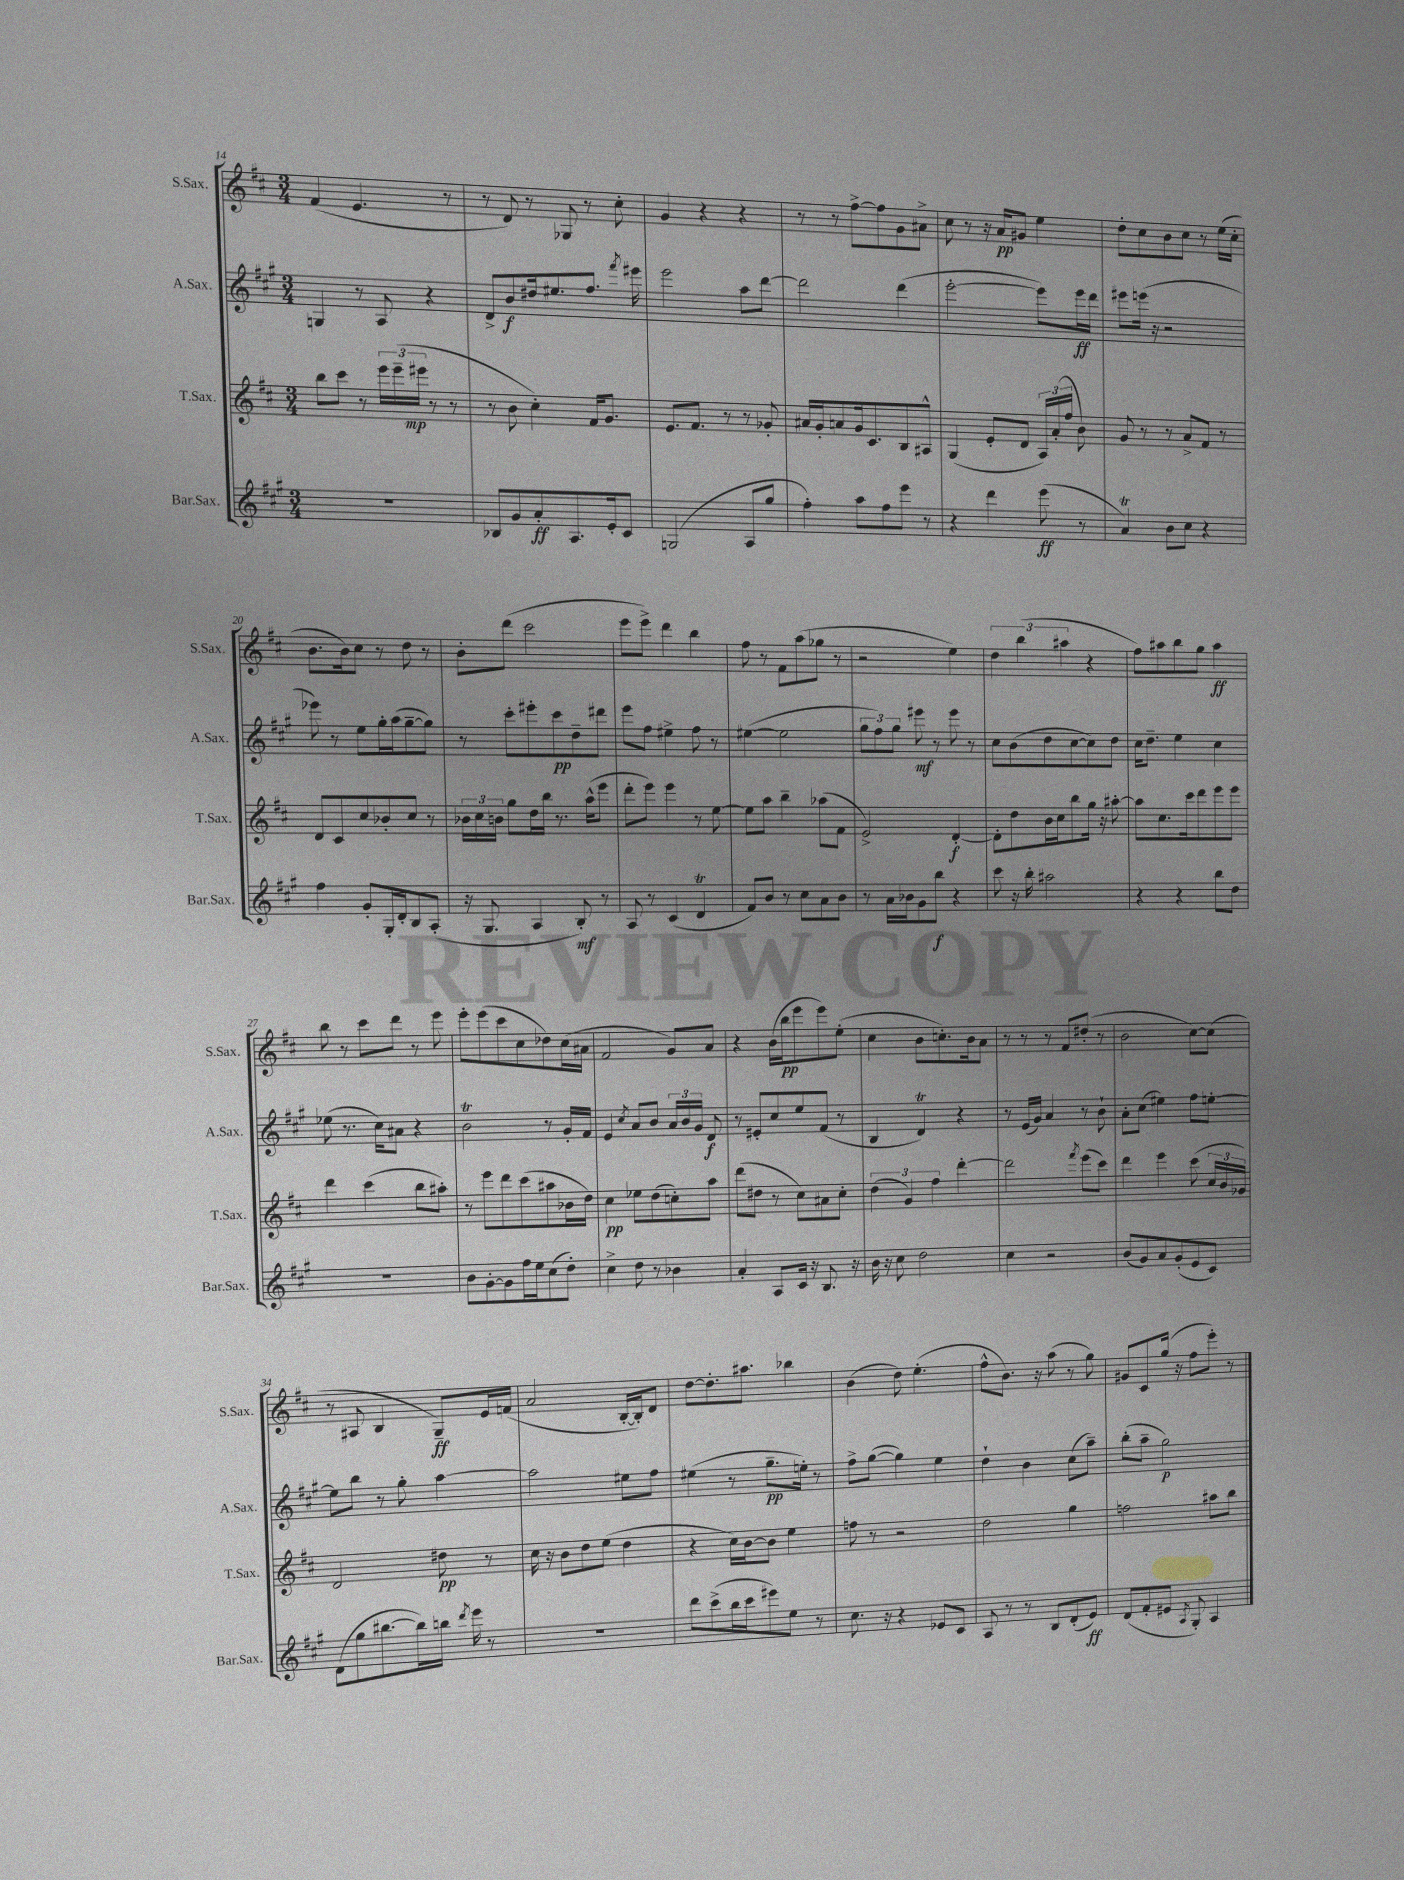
<<
\new StaffGroup <<
\new Staff = "s0" \with { instrumentName = "S.Sax." shortInstrumentName = "S.Sax." } {
    \clef treble \key d \major \numericTimeSignature \time 3/4
    \autoBeamOff fis'4( e'4. r8 |
    r8 d'8) r8 ges8 r8 cis''8-. |
    g'4 r4 r4 |
    r8 r8 fis''8[~-> fis''8 g'8 ais'8]-> |
    cis''8 r8 r16 a'16[\pp gis'8] e''4 |
    d''8[-. cis''8 b'8 cis''8] r8 e''16[( cis''16]-. |
    b'8.[ b'16) cis''8] r8 d''8 r8 |
    b'8[-. d'''8]( cis'''2 |
    e'''8[ e'''8]->) d'''4 b''4 |
    fis''8 r8 fis'8[ a''8( ges''8] r8 |
    r2 e''4) |
    \tuplet 3/2 { d''4 b''4( ais''4 } r4 |
    fis''8[) ais''8 b''8 g''8] ais''4\ff |
    b''8 r8 cis'''8[ d'''8] r8 e'''8 |
    e'''8[-. e'''8( cis'''8 cis''8 des''8) cis''16( ais'16] |
    fis'2 g'8[) a'8] |
    r4 b'16[( b''16\pp e'''8 e'''8) e''8]-.( |
    cis''4 b'8[ c''8.-.) b'16 a'8] |
    r8 r8 r8 fis'8[ dis''8]-.( r8 |
    b'2 cis''8[~) cis''8]( |
    r8 ais8 b4 g8[--\ff) e'16 f'16]( |
    a'2 b16[~-. b16-.) d'8] |
    d''8[~ d''8.-. ais''8.] bes''4 |
    b'4( d''8) e''4.-.( |
    fis''8[-^ b'8.]) r16 a''8( r8 g''8) |
    gis'8[ cis'8 g''16]( r16 fis''8[ e'''8]-.) r8 \bar "|." |
}
\new Staff = "s1" \with { instrumentName = "A.Sax." shortInstrumentName = "A.Sax." } {
    \clef treble \key a \major \numericTimeSignature \time 3/4
    \autoBeamOff g4 r8 a8 r4 |
    d'8[-> b'8\f dis''16 eis''8. fis''8.] \acciaccatura { fis'''8 } eis'''16 |
    e'''2 a''8[ d'''8]~ |
    d'''2 d'''4( |
    e'''2~-. e'''8[) e'''16\ff d'''16] |
    eis'''8[ e'''16]( r16 r2 |
    ees'''8) r8 e''8[ gis''16-. a''16( gis''8~-- gis''8]) |
    r8 cis'''8[-. eis'''8-. cis'''8\pp d''8-- dis'''8] |
    e'''8[ fis''8] eis''4-> fis''8 r8 |
    eis''4~( eis''2 |
    \tuplet 3/2 { gis''8[ fis''8) gis''8] } eis'''8\mf r8 eis'''8 r8 |
    cis''8[ b'8( d''8 cis''8~ cis''8) d''8] |
    cis''16[ d''8.]-- e''4 cis''4 |
    ees''8( r8. cis''16[) ais'8] r4 |
    b'2\trill r8 gis'16[-. fis'16] |
    e'4 \acciaccatura { cis''8 } a'8[ b'8] \tuplet 3/2 { a'16[ b'16 gis'16] } d'8\f |
    r8 eis'8[-. cis''8 e''8 fis'8]( r8 |
    b4 d'4\trill) r4 |
    r8 e'16[( gis'16]) a'4 r8 b'8-! |
    a'8[-. cis''8]( eis''4) fis''8[ e''8]~-. |
    e''8[ b''8] r8 gis''8-. a''4~ |
    a''2 eis''8[ fis''8] |
    eis''4( r8 gis''8.[--\pp e''16]-.) r8 |
    fis''8[-> gis''8]~( gis''4) e''4 |
    d''4-! b'4 cis''8[( a''8]--) |
    b''8[-.( a''8]-- gis''2\p) \bar "|." |
}
\new Staff = "s2" \with { instrumentName = "T.Sax." shortInstrumentName = "T.Sax." } {
    \clef treble \key d \major \numericTimeSignature \time 3/4
    \autoBeamOff b''8[ cis'''8] r8 \tuplet 3/2 { e'''16[ e'''16--( eis'''16]\mp } r8 r8 |
    r8 b'8 cis''4-.) fis'16[ g'8.] |
    e'8.[ fis'8.] r8 r8 ges'8-. |
    ais'16[ g'16-. a'8 g'16 cis'8. b8 ais8]-^ |
    g4( e'8[-. d'8] \tuplet 3/2 { a16[) a'16-.( fis''16] } b'8) |
    g'8 r8 r8 a'8[-> fis'8] r8 |
    d'8[ cis'8 cis''8 bes'8-. cis''8] r8 |
    \tuplet 3/2 { bes'16[ cis''16 b'16] } g''8[ d''16 b''16] r8. a''16[-^( e'''8] |
    d'''8[-. e'''8]) e'''4 r8 e''8~ |
    e''8[ a''8] b''4-- aes''8[( fis'8] |
    e'2->) d'4~-.\f |
    d'8[-. d''8 b'16 cis''16 b''8 g''16] r16 ais''8~-. |
    ais''8[ cis''8. cis'''16 d'''8 e'''8 e'''8] |
    d'''4 cis'''4( b''8[ ais''8]-.) |
    r8 e'''8[ d'''8 cis'''8( ais''8 bes'16 d''16]) |
    cis''4\pp ees''8[ d''8( c''8-.) a''8] |
    d'''8[( dis''8] r8 cis''8[) ais'8 cis''8]-. |
    \tuplet 3/2 { d''4( g'4) fis''4 } d'''4~-. |
    d'''2 \acciaccatura { fis'''8 } e'''8[( cis'''8]) |
    d'''4 e'''4 cis'''8( \tuplet 3/2 { cis''16[ b'16 ges'16]) } |
    d'2 dis''8\pp r8 |
    cis''16 r16 b'8[ d''8 e''8]( d''4 |
    r4 cis''16[) b'16~ b'8] e''4 |
    f''8 r8 r2 |
    d''2 g''4 |
    f''2 ais''8[ b''8] \bar "|." |
}
\new Staff = "s3" \with { instrumentName = "Bar.Sax." shortInstrumentName = "Bar.Sax." } {
    \clef treble \key a \major \numericTimeSignature \time 3/4
    \autoBeamOff R2. |
    bes8[ gis'8 a'8-.\ff a8. e'16-. cis'8] |
    g2( a8[ gis''8] |
    fis''4-.) a''8[ fis''8 e'''8] r8 |
    r4 d'''4 e'''8\ff( r8 |
    a'4\trill) b'8[ cis''8] r4 |
    fis''4 gis'8[-. gis16-. d'16-. b8 a8]-.( |
    r16 gis8. a4 b8-.\mf) r8 |
    a8 r8 cis'4( d'4\trill |
    fis'8[) b'8] r8 cis''8[ a'8 b'8] |
    r8 a'16[ bes'16 gis'8 b''8]\f r4 |
    cis'''8 r16 b''16-. ais''2 |
    r4 r4 b''8[ d''8] |
    R2. |
    b'8[ gis'8~-. gis'8 fis''16 e''16 cis''8( d''8]-.) |
    cis''4-> d''8 r8 bes'4 |
    a'4-. a8[ cis'16] r16 b8. r16 |
    b'16 r16 cis''8 d''2 |
    cis''4 r2 |
    b'8[( gis'8) a'8 gis'8-.( e'8 cis'8]) |
    d'8[( gis''8 bis''8.~ bis''16) b''16] \acciaccatura { d'''8 } e'''16 r8 |
    R2. |
    d'''8[ cis'''8->( b''16 cis'''16 eis'''8) e''8] r8 |
    cis''8. r16 r4 ees'8[ cis'8] |
    a8 r8 r8 b8[ d'8-.( e'8]\ff) |
    d'8[( fis'8-. eis'8] \acciaccatura { a8 } gis8-.) a4 \bar "|." |
}
>>
>>
\layout { \context { \Score currentBarNumber = #14 } }
